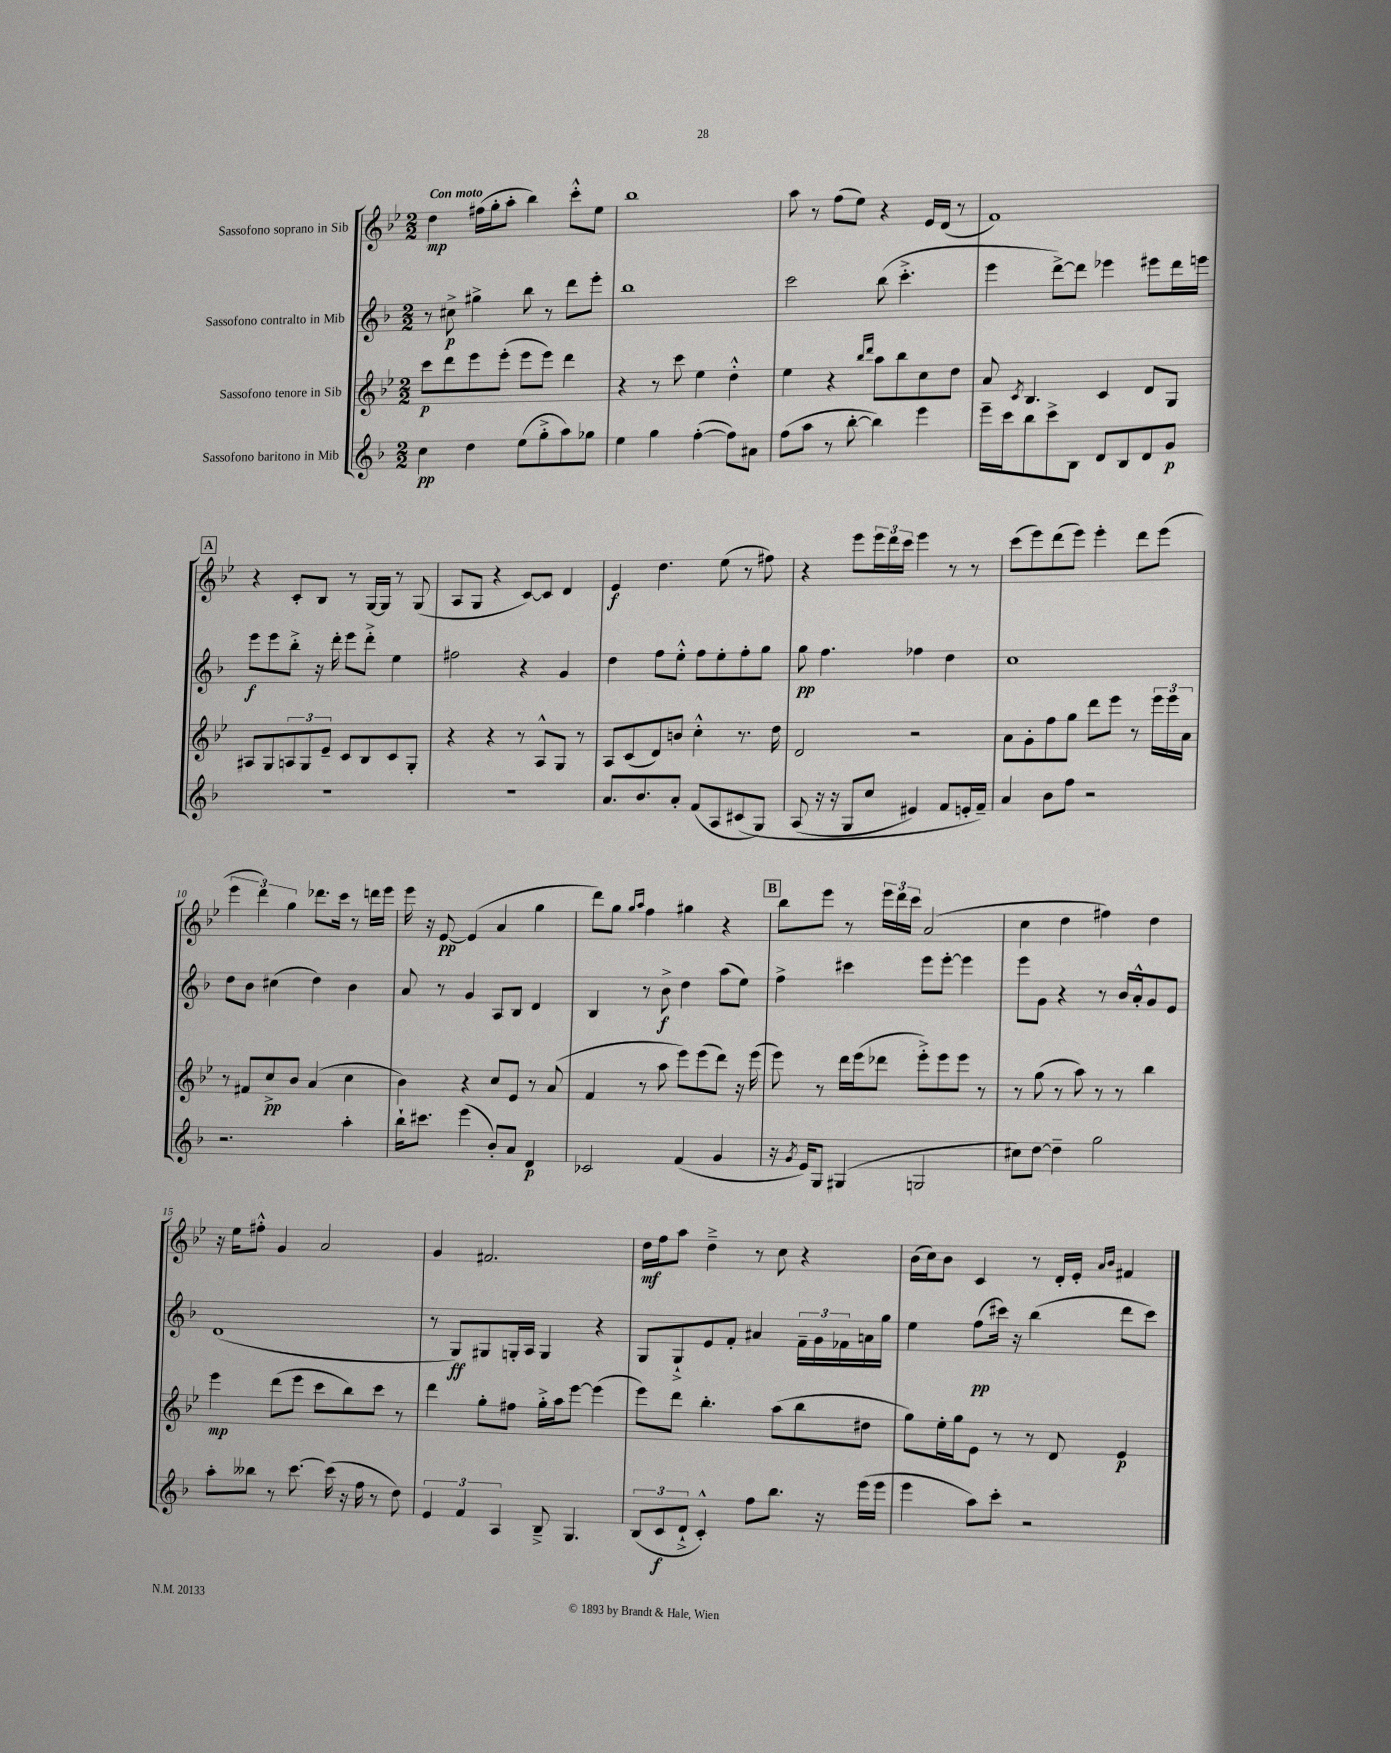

**kern	**dynam	**kern	**dynam	**kern	**dynam	**kern	**dynam
*part4	*part4	*part3	*part3	*part2	*part2	*part1	*part1
*staff4	*staff4	*staff3	*staff3	*staff2	*staff2	*staff1	*staff1
*I"Sassofono baritono in Mib	*	*I"Sassofono tenore in Sib	*	*I"Sassofono contralto in Mib	*	*I"Sassofono soprano in Sib	*
*clefG2	*	*clefG2	*	*clefG2	*	*clefG2	*
*k[b-]	*	*k[b-e-]	*	*k[b-]	*	*k[b-e-]	*
*M2/2	*	*M2/2	*	*M2/2	*	*M2/2	*
=1	=1	=1	=1	=1	=1	=1	=1
!	!	!	!	!	!	!LO:TX:a:B:t=Con moto	!
4cc\	pp	8ccc\L	p	8r	.	4dd\	mp
.	.	8ddd\	.	8cc#X^\	p	.	.
4dd\	.	8eee-\	.	4gg#X^\	.	(16ff#X\LL	.
.	.	.	.	.	.	16gg'\J	.
.	.	(8eee-'\J	.	.	.	8aa'\J	.
(8ee\L	.	8eee-\L	.	8bb-\	.	4bb-\)	.
8gg'^\	.	8eee-\J)	.	8r	.	.	.
8aa\)	.	4ddd\	.	8ddd\L	.	8ccc'^^\L	.
8gg-X\J	.	.	.	8eee'\J	.	8ee-\J	.
=2	=2	=2	=2	=2	=2	=2	=2
4ee\	.	4r	.	1bb-	.	1bb-	.
4gg\	.	8r	.	.	.	.	.
.	.	8ccc\	.	.	.	.	.
([4ff'\	.	4ee-\	.	.	.	.	.
8ff\L])	.	4dd'^^\	.	.	.	.	.
8a#X\J	.	.	.	.	.	.	.
=3	=3	=3	=3	=3	=3	=3	=3
(8ff\L	.	4ee-\	.	2ccc\	.	8aa\	.
8aa\J	.	.	.	.	.	8r	.
8r	.	4r	.	.	.	(8ff\L	.
[8bb-'\	.	.	.	.	.	8ee-\J)	.
.	.	16qqbb-/LL	.	.	.	.	.
.	.	16qqddd/JJ	.	.	.	.	.
4bb-\])	.	8aa\L	.	(8bb-\	.	4r	.
.	.	8bb-\	.	4.ccc'^\	.	.	.
4eee\	.	8cc\	.	.	.	16e-/LL	.
.	.	.	.	.	.	(16d/JJ	.
.	.	8dd\J	.	.	.	8r	.
=4	=4	=4	=4	=4	=4	=4	=4
16eee~\LL	.	8a/	.	4eee\	.	1f)	.
16ccc\J	.	.	.	.	.	.	.
.	.	8qc/	.	.	.	.	.
8bb-\	.	4.B-/	.	.	.	.	.
8ccc^\	.	.	.	[8ddd^\L)	.	.	.
8B-\J	.	.	.	8ddd\J]	.	.	.
8d/L	.	4c/	.	4eee-X\	.	.	.
8B-/	.	.	.	.	.	.	.
8d/	.	8d/L	.	8eee#X\L	.	.	.
8g/J	p	8G/J	.	16ddd\L	.	.	.
.	.	.	.	16eeen\JJ	.	.	.
!!LO:LB:g=z
!!LO:REH:place=s1:t=A
=5	=5	=5	=5	=5	=5	=5	=5
1r	.	8A#X/L	.	8eee\L	f	4r	.
.	.	8G/	.	8eee\	.	.	.
.	.	12An/	.	8bb-'^\J	.	8c'/L	.
.	.	12G/	.	.	.	.	.
.	.	.	.	16r	.	8B-/J	.
.	.	12e-~/J	.	.	.	.	.
.	.	.	.	16ddd'\	.	.	.
.	.	8c/L	.	8eee\L	.	8r	.
.	.	8B-/	.	8ddd'^\J	.	[16G/LL	.
.	.	.	.	.	.	16G/JJ]	.
.	.	8c/	.	4ee\	.	8r	.
.	.	8G'/J	.	.	.	(8G/	.
=6	=6	=6	=6	=6	=6	=6	=6
1r	.	4r	.	2ff#X\	.	8A/L	.
.	.	.	.	.	.	8G/J	.
.	.	4r	.	.	.	4r	.
.	.	8r	.	4r	.	[8c/L)	.
.	.	8A^^/L	.	.	.	8c/J]	.
.	.	8G/J	.	4g/	.	4d/	.
.	.	8r	.	.	.	.	.
=7	=7	=7	=7	=7	=7	=7	=7
8.a/L	.	8A/L	.	4dd\	.	4e-/	f
.	.	(8c/	.	.	.	.	.
8.b-/	.	.	.	.	.	.	.
.	.	8d/)	.	8ff\L	.	4.dd\	.
8a'/J	.	8bn/J	.	8ee'^^\J	.	.	.
(8f/L	.	4cc'^^\	.	8ff\L	.	.	.
8A/	.	.	.	8ee'\	.	(8ee-\	.
(8c#X/	.	8.r	.	8ff'\	.	8r	.
8G/J)	.	.	.	8gg\J	.	8ff#X\)	.
.	.	16dd\	.	.	.	.	.
=8	=8	=8	=8	=8	=8	=8	=8
(8A/	.	2d/	.	8gg\	pp	4r	.
16r	.	.	.	4.ff\	.	.	.
16r	.	.	.	.	.	.	.
8G/L	.	.	.	.	.	8eee-\L	.
8cc/J	.	.	.	.	.	24eee-\L	.
.	.	.	.	.	.	24ddd\	.
.	.	.	.	.	.	24ccc\JJ	.
4e#X/)	.	2r	.	4ff-X\	.	4eee-\	.
8f/L	.	.	.	4dd\	.	8r	.
16en'/L	.	.	.	.	.	8r	.
16f~/JJ)	.	.	.	.	.	.	.
=9	=9	=9	=9	=9	=9	=9	=9
4a/	.	8a\L	.	1cc	.	(8ccc\L	.
.	.	8g'\	.	.	.	8eee-\)	.
8b-\L	.	8ff\	.	.	.	(8ddd\	.
8ff\J	.	8gg\J	.	.	.	8eee-\J)	.
2r	.	8ddd\L	.	.	.	4eee-'\	.
.	.	8eee-\J	.	.	.	.	.
.	.	8r	.	.	.	8ddd\L	.
.	.	24eee-\LL	.	.	.	(8eee-\J	.
.	.	24eee-\	.	.	.	.	.
.	.	24a\JJ	.	.	.	.	.
!!LO:LB:g=z
=10	=10	=10	=10	=10	=10	=10	=10
2.r	.	8r	.	8dd\L	.	6eee-\	.
.	.	8f#X/L	.	8b-\J	.	.	.
.	.	.	.	.	.	6ddd\)	.
.	.	8cc^/	pp	(4cc#X\	.	.	.
.	.	.	.	.	.	6gg\	.
.	.	8b-/J	.	.	.	.	.
.	.	(4a/	.	4dd\)	.	8.ddd-X\L	.
.	.	.	.	.	.	16ccc\Jk	.
4aa'\	.	4cc\	.	4b-\	.	8r	.
.	.	.	.	.	.	16dddn\LL	.
.	.	.	.	.	.	16eee-\JJ	.
=11	=11	=11	=11	=11	=11	=11	=11
16bb-`\KL	.	4b-\)	.	8a/	.	16eee-\	.
8.ccc#X\J	.	.	.	.	.	16r	.
.	.	.	.	8r	.	[8e-/	pp
(4eee\	.	4r	.	4g/	.	(4e-/]	.
8b-'/L)	.	8cc/L	.	8A/L	.	4a/	.
8a/J	.	8e-/J	.	8B-/J	.	.	.
4d/	p	8r	.	4d/	.	4gg\	.
.	.	(8a/	.	.	.	.	.
=12	=12	=12	=12	=12	=12	=12	=12
2c-X/	.	4f/	.	4B-/	.	8ddd\L)	.
.	.	.	.	.	.	8gg\J	.
.	.	.	.	.	.	16qqgg/LL	.
.	.	.	.	.	.	16qqaa/JJ	.
.	.	8r	.	8r	.	4ff\	.
.	.	8aa\	.	8b-^\	f	.	.
(4f/	.	8eee-\L)	.	4dd\	.	4gg#X\	.
.	.	(8eee-\	.	.	.	.	.
4g/	.	8ddd\J)	.	(8aa\L	.	4r	.
.	.	16r	.	8ee\J)	.	.	.
.	.	(16eee-\	.	.	.	.	.
!!LO:REH:place=s1:t=B
=13	=13	=13	=13	=13	=13	=13	=13
16r	.	8eee-\)	.	4ff^\	.	8bb-\L	.
8qg/	.	.	.	.	.	.	.
16e/KL)	.	.	.	.	.	.	.
8G/J	.	8r	.	.	.	8eee-\J	.
(4G#X/	.	16ddd\LL	.	4ccc#X\	.	8r	.
.	.	(16eee-\J	.	.	.	.	.
.	.	8ddd-X\J	.	.	.	24eee-\LL	.
.	.	.	.	.	.	24ddd\	.
.	.	.	.	.	.	24ccc\JJ	.
2Gn/	.	8eee-'^\L)	.	8eee\L	.	(2a/	.
.	.	8eee-\	.	[8eee'\J	.	.	.
.	.	8eee-\J	.	4eee\]	.	.	.
.	.	8r	.	.	.	.	.
=14	=14	=14	=14	=14	=14	=14	=14
8cc#X\L)	.	8r	.	8eee\L	.	4cc\	.
[8dd\J	.	(8gg\	.	8g\J	.	.	.
4dd~\]	.	8r	.	4r	.	4dd\	.
.	.	8aa\)	.	.	.	.	.
2gg\	.	8r	.	8r	.	4ff#X\)	.
.	.	8r	.	16b-/LL	.	.	.
.	.	.	.	16a'^^/J	.	.	.
.	.	4bb-\	.	8g/	.	4dd\	.
.	.	.	.	8e/J	.	.	.
!!LO:LB:g=z
=15	=15	=15	=15	=15	=15	=15	=15
8aa'\L	.	4eee-\	mp	(1d	.	16r	.
.	.	.	.	.	.	16ee-\KL	.
8bb--X\J	.	.	.	.	.	8ff#X'^^\J	.
8r	.	(8ddd\L	.	.	.	4g/	.
[8.ccc\	.	8eee-\J	.	.	.	.	.
.	.	8ccc\L	.	.	.	2a/	.
(16ccc\]	.	.	.	.	.	.	.
16r	.	8bb-\)	.	.	.	.	.
16ff\	.	.	.	.	.	.	.
8r	.	8ccc\J	.	.	.	.	.
8dd\)	.	8r	.	.	.	.	.
=16	=16	=16	=16	=16	=16	=16	=16
6e/	.	4ddd\	.	8r	.	4g/	.
.	.	.	.	8G/L)	ff	.	.
6f/	.	.	.	.	.	.	.
.	.	8gg'\L	.	8G#X/	.	2.f#X/	.
6A/	.	.	.	.	.	.	.
.	.	8ff#X\J	.	16Gn'/L	.	.	.
.	.	.	.	16A/JJ	.	.	.
8B-~^/	.	16gg'^\LL	.	4G/	.	.	.
.	.	16aa\J	.	.	.	.	.
4.G/	.	[8eee-\J	.	.	.	.	.
.	.	(4eee-\]	.	4r	.	.	.
=17	=17	=17	=17	=17	=17	=17	=17
(12B-/L	.	8eee-\L)	.	8G/L	.	16dd\LL	mf
.	.	.	.	.	.	16ff\J	.
12c/	f	.	.	.	.	.	.
.	.	8ddd\J	.	8G`^/	.	8aa\J	.
12d`^/J	.	.	.	.	.	.	.
4c'^^/)	.	4.bb-'\	.	8e/	.	4dd~^\	.
.	.	.	.	8f'/J	.	.	.
8ff\L	.	.	.	4a#X/	.	8r	.
8.bb-\J	.	(8aa\L	.	.	.	8cc\	.
.	.	8bb-\	.	24f~\LL	.	4r	.
.	.	.	.	24g\	.	.	.
16r	.	.	.	.	.	.	.
.	.	.	.	24f-X\	.	.	.
(16eee\LL	.	8dd#X\J	.	16an\	.	.	.
16eee\JJ	.	.	.	16gg\JJ	.	.	.
=18	=18	=18	=18	=18	=18	=18	=18
4eee\	.	8gg\L)	.	4ee\	.	(16b-\LL	.
.	.	.	.	.	.	16cc\J)	.
.	.	16ee-'\L	.	.	.	8b-\J	.
.	.	16gg\J	.	.	.	.	.
8aa\L)	.	8e-\J	.	(8ff\L	pp	4c/	.
8ccc'\J	.	8r	.	16ccc#X\Jk)	.	.	.
.	.	.	.	16r	.	.	.
2r	.	8r	.	(4bb-\	.	8r	.
.	.	8d/	.	.	.	16d'/LL	.
.	.	.	.	.	.	16e-'/JJ	.
.	.	.	.	.	.	16qqa/LL	.
.	.	.	.	.	.	16qqb-/JJ	.
.	.	4e-/	p	8ddd\L	.	4f#X/	.
.	.	.	.	8ccc#\J)	.	.	.
==	==	==	==	==	==	==	==
*-	*-	*-	*-	*-	*-	*-	*-
